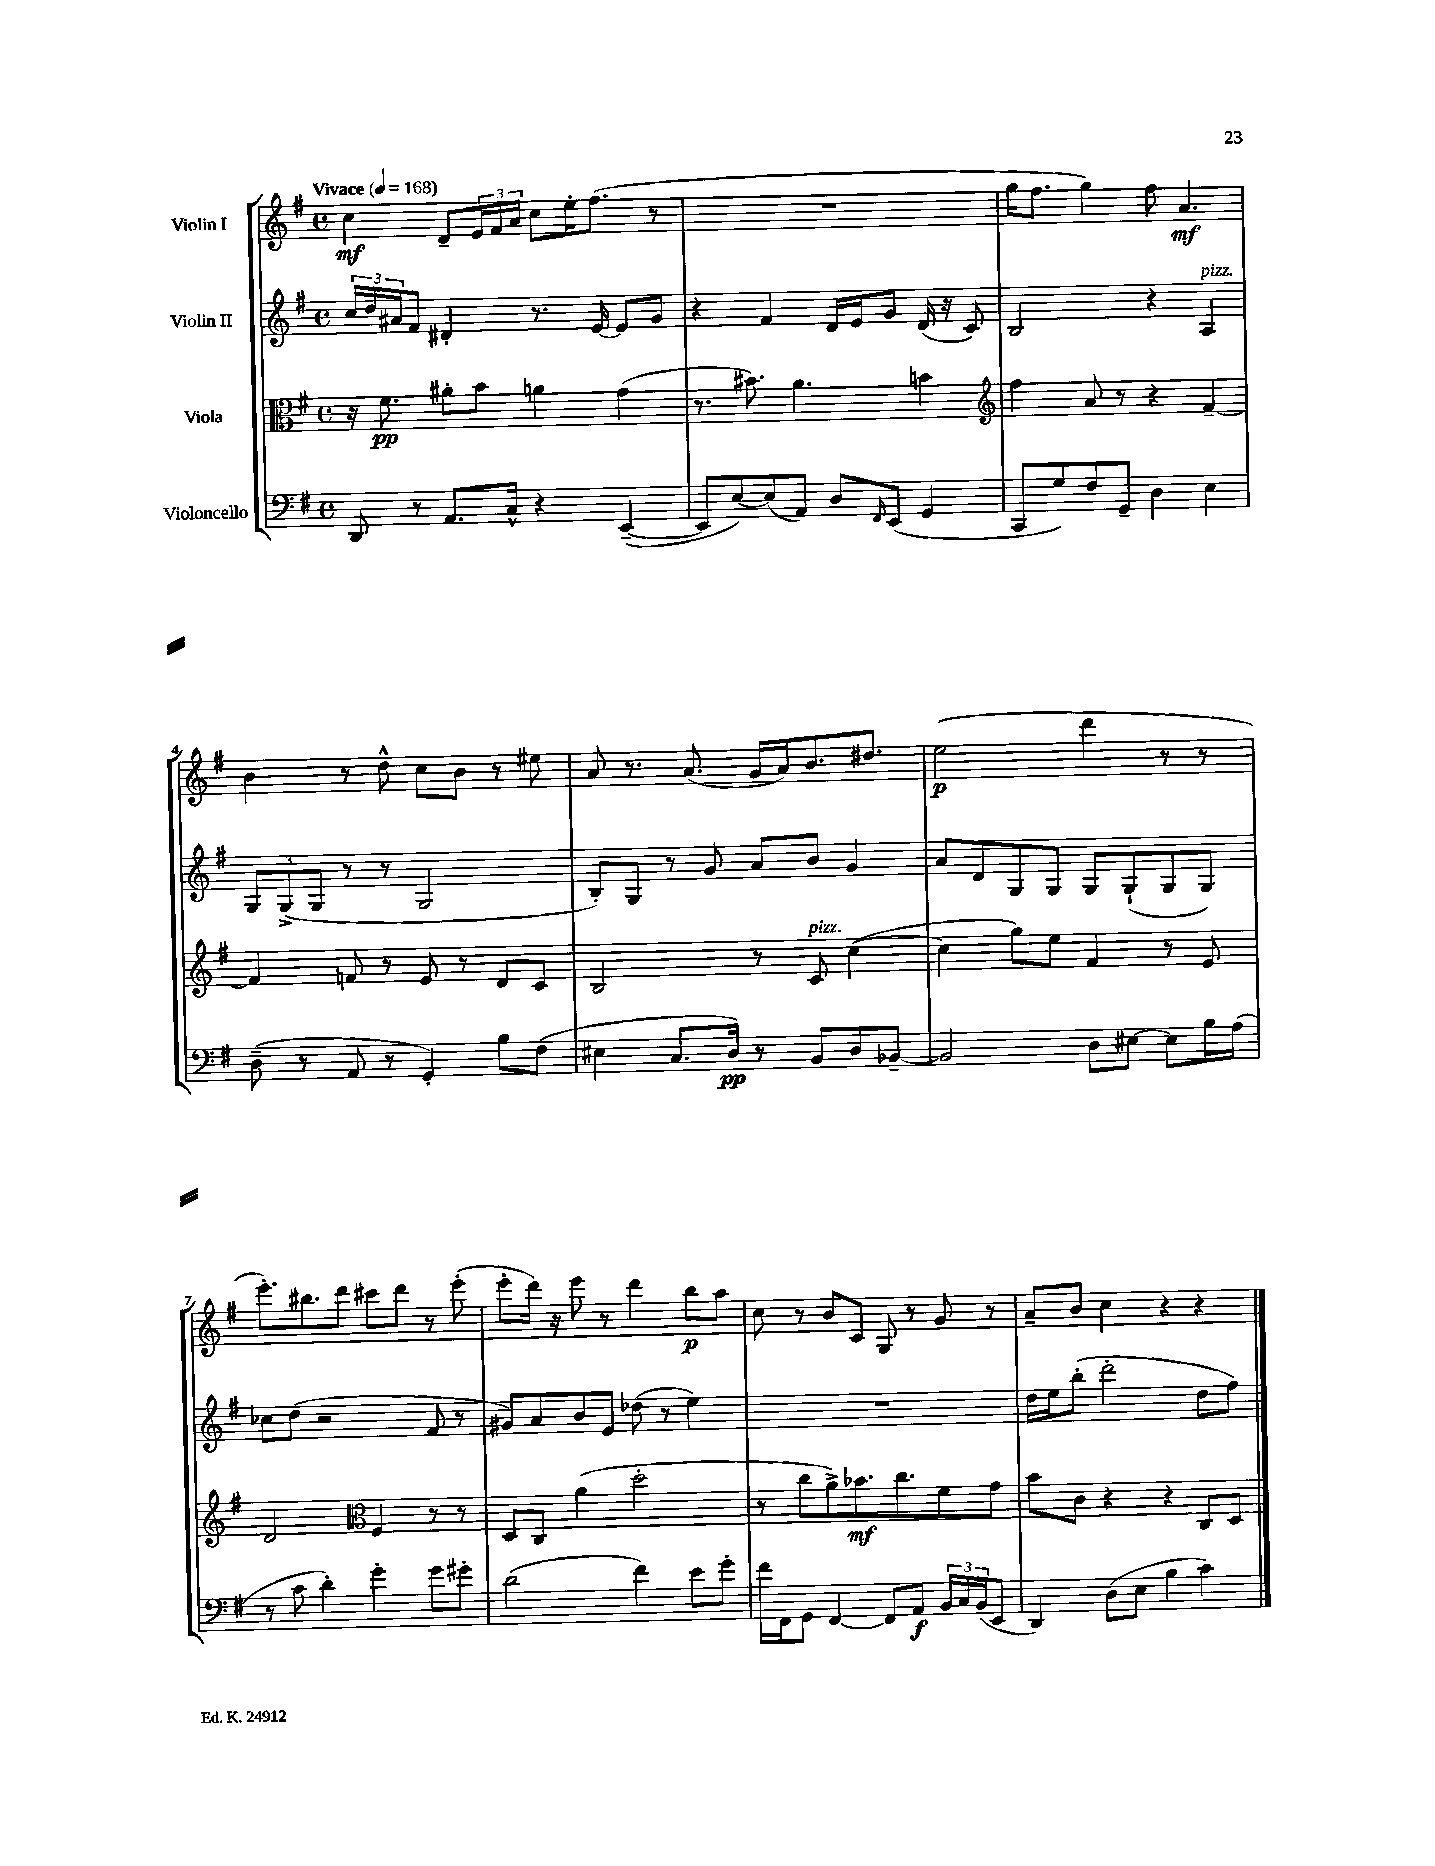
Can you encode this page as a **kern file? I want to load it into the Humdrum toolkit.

**kern	**kern	**kern	**kern
*staff4	*staff3	*staff2	*staff1
*clefF4	*clefC3	*clefG2	*clefG2
*k[f#]	*k[f#]	*k[f#]	*k[f#]
*M4/4	*M4/4	*M4/4	*M4/4
*met(c)	*met(c)	*met(c)	*met(c)
*MM168	*MM168	*MM168	*MM168
8DD/	16r	24cc/LL	4cc\
.	.	24dd/	.
.	8.f#\	.	.
.	.	24a#/J	.
8r	.	8f#/J	.
8.AA/L	8a#'\L	4d#'/	8d~/L
.	8b\J	.	24e/L
.	.	.	24f#/
16C^^/Jk	.	.	.
.	.	.	24a/JJ
4r	4a\	8.r	8cc\L
.	.	.	16ee'\K
.	.	[16e/	(8.ff#\J
([4EE~/	(4g\	8e/]L	.
.	.	8g/J	8r
=	=	=	=
8EE/]L	8.r	4r	1r
[8E/)	.	.	.
.	8.b#\)	.	.
(8E/]	.	4f#/	.
8AA/J)	4.a\	.	.
8D/L	.	16d/LL	.
.	.	16e/J	.
16qqFF#/	.	.	.
(8EE/J	.	8g/J	.
4GG/	4b\	(16d/	.
.	.	16r	.
.	.	8c/)	.
=	=	=	=
*	*clefG2	*	*
8CC/L	4ff#\	2B/	16gg\LK
.	.	.	8.ff#\J
8G/)	.	.	.
8F#/	8a/	.	4gg\)
8GG~/J	8r	.	.
4D\	4r	4r	8ff#\
.	.	.	4.a/
4E\	[4f#~/	4A/	.
=	=	=	=
(8D~\	4f#/]	12G/L	4b\
.	.	(12G^/	.
8r	.	.	.
.	.	12G/J	.
8AA/	8f/	8r	8r
8r	8r	8r	8dd^^\
4GG'/)	8e/	2G/	8cc\L
.	8r	.	8b\J
8B\L	8d/L	.	8r
(8F#\J	8c/J	.	8ee#\
=	=	=	=
4E#\	2B/	8B'/L)	8a/
.	.	8G/J	8.r
8.C/L	.	8r	.
.	.	.	(8.a/
.	.	8g/	.
16D/Jk)	.	.	.
8r	8r	8a/L	16g/LL
.	.	.	16a/J)
8BB/L	8c/	8b/J	8.b/
8D/	([4cc\	4g/	.
.	.	.	8.dd#/J
[8BB-~/J	.	.	.
=	=	=	=
2BB-/]	4cc\]	8a/L	(2ee\
.	.	8d/	.
.	8gg\L)	8G/	.
.	8ee\J	8G/J	.
8D\L	4f#/	8G/L	4ddd\
[8E#\J	.	(8G`/	.
8E#\]L	8r	8G/	8r
16B\L	8e/	8G/J)	8r
(16A\JJ	.	.	.
=	=	=	=
8r	2d/	8cc-\L	8.eee'\L)
8c\	.	(8dd\J	.
.	.	.	8.bb#\
4d'\)	.	2r	.
.	.	.	8ddd\J
*	*clefC3	*	*
4g'\	4F#/	.	8ccc#\L
.	.	.	8ddd\J
8g\L	8r	8f#/	8r
8g#'\J	8r	8r	(8eee'\
=	=	=	=
(2d\	8D/L	8g#/L)	8eee'\L
.	8C/J	8a/	16ddd\Jk)
.	.	.	16r
.	(4a\	8b/	8eee\
.	.	8e/J	8r
4f#\)	2dd'\	(8dd-\	4ddd\
.	.	8r	.
8e\L	.	4ee\)	8bb\L
8g'\J	.	.	8aa\J
=	=	=	=
16f#\LL	8r	1r	8cc\
16FF#\J	.	.	.
8GG\J	8cc\L	.	8r
[4FF#/	8a^\)	.	8b/L
.	8.b-\	.	8c/J
8FF#/]L	.	.	8G/
.	8.cc\	.	.
8AA/J	.	.	8r
24BB/LL	8f#\	.	8g/
24C/	.	.	.
(24BB/J	.	.	.
8EE/J	8g\J	.	8r
=	=	=	=
4DD/)	8b\L	16dd\LL	8a~/L
.	.	16ee\J	.
.	8c\J	(8bb'\J	8b/J
(8D\L	4r	2ddd'\	4cc\
8E\J	.	.	.
4B\	4r	.	4r
4c\)	8C/L	8dd\L	4r
.	8D/J	8ff#\J)	.
==	==	==	==
*-	*-	*-	*-
